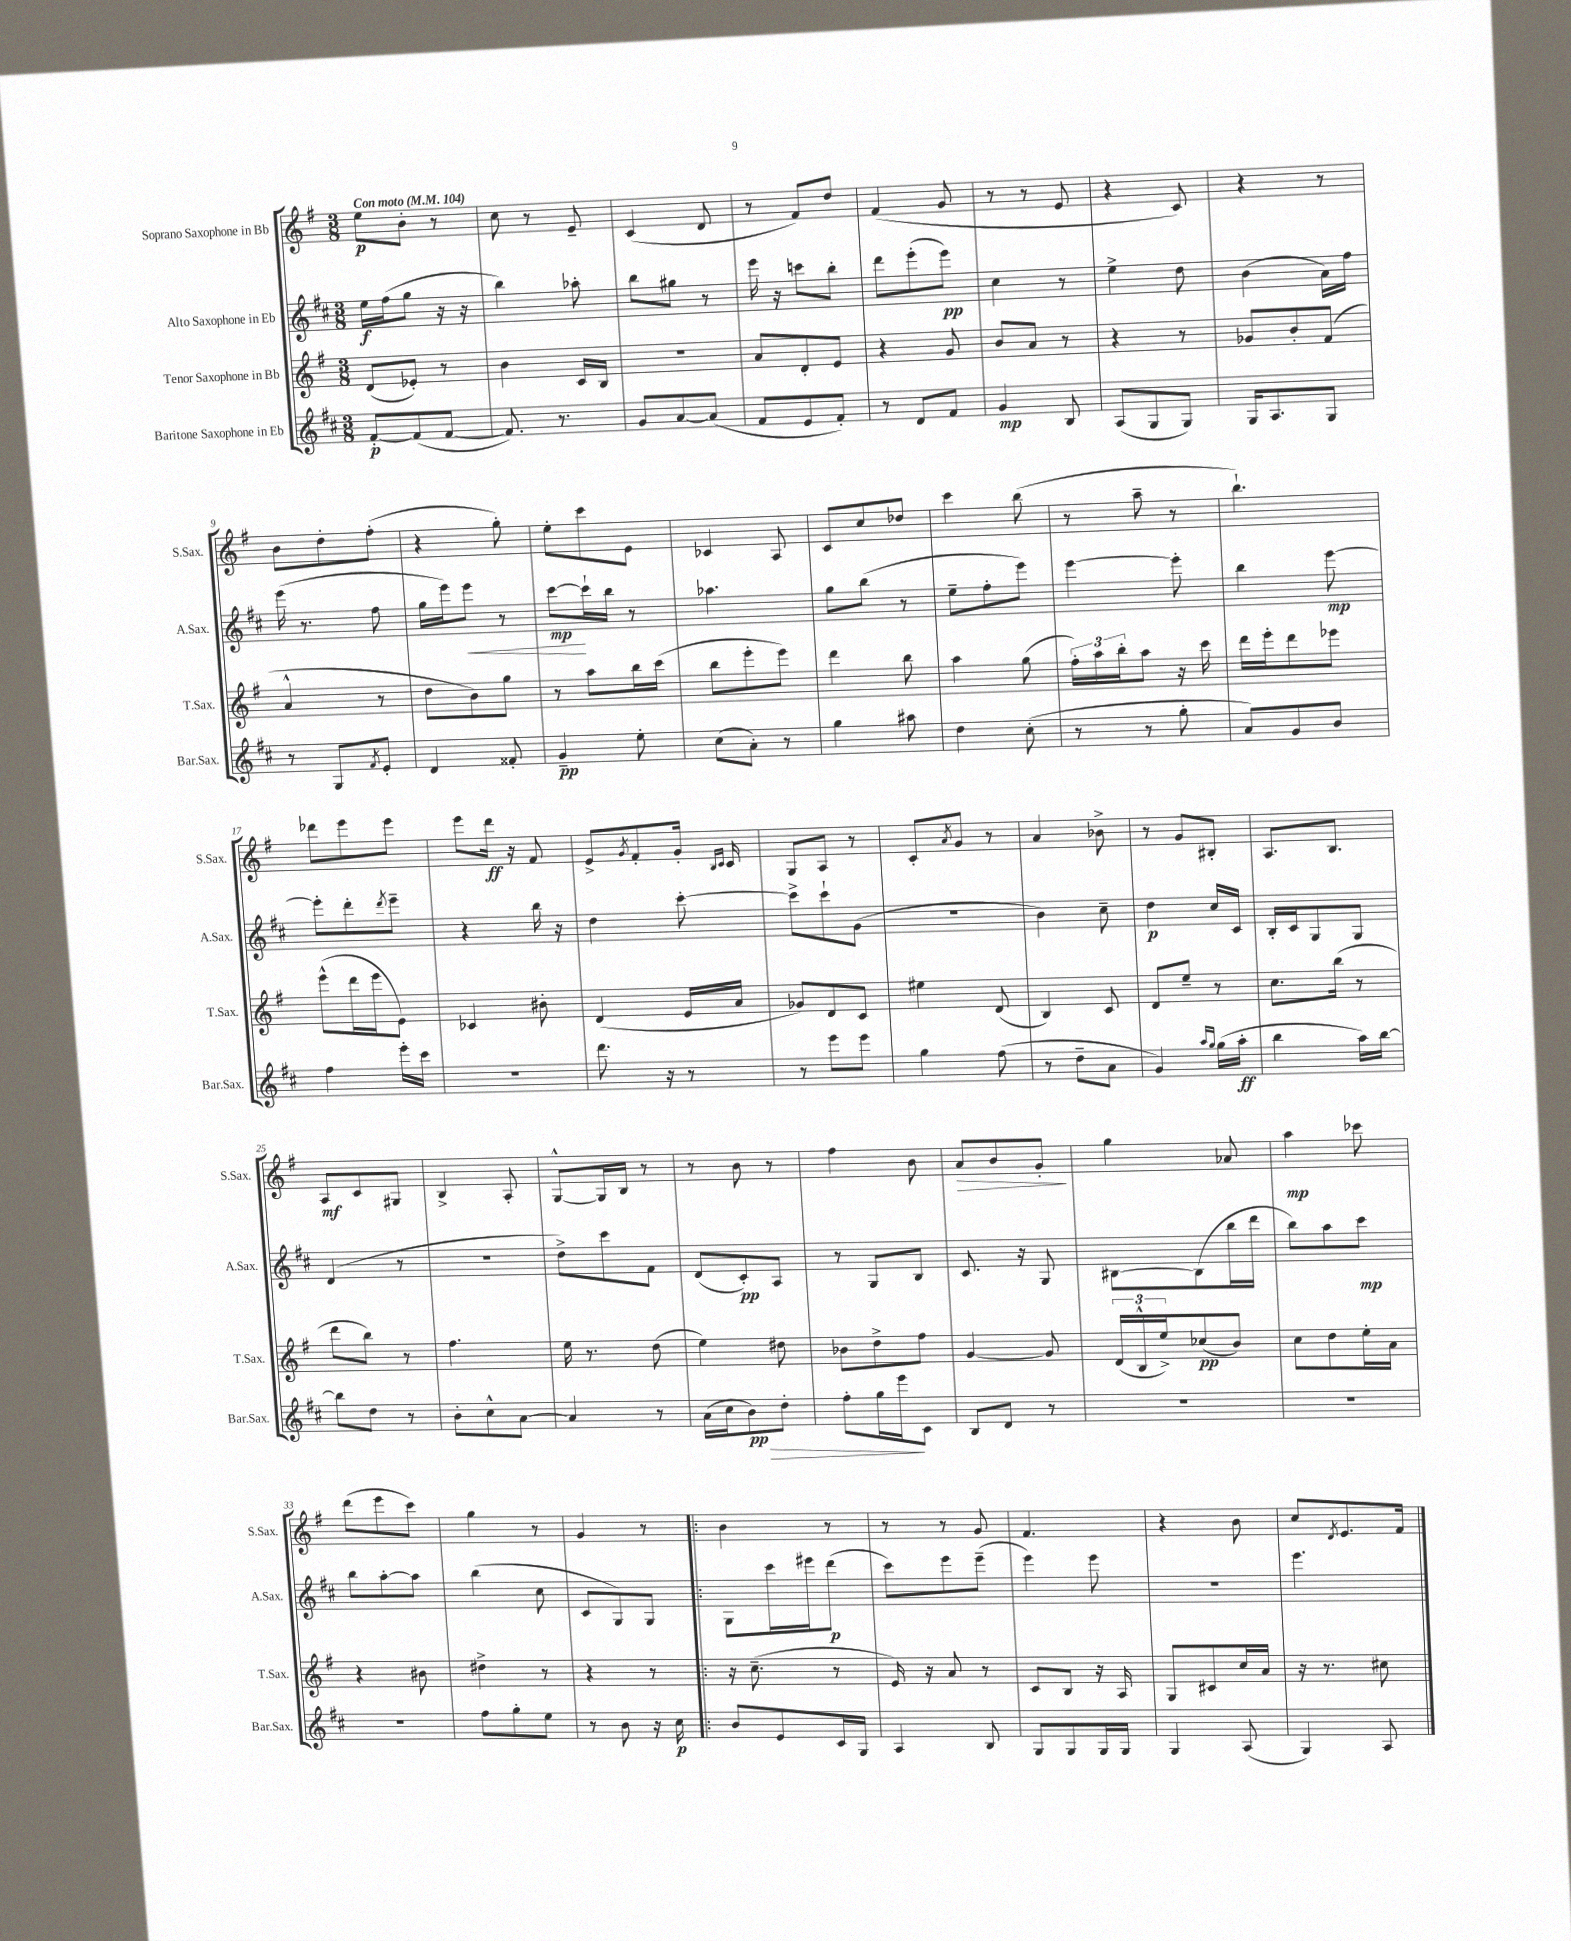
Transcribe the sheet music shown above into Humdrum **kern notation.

**kern	**dynam	**kern	**dynam	**kern	**dynam	**kern	**dynam
*part4	*part4	*part3	*part3	*part2	*part2	*part1	*part1
*staff4	*staff4	*staff3	*staff3	*staff2	*staff2	*staff1	*staff1
*I"Baritone Saxophone in Eb	*	*I"Tenor Saxophone in Bb	*	*I"Alto Saxophone in Eb	*	*I"Soprano Saxophone in Bb	*
*I'Bar.Sax.	*	*I'T.Sax.	*	*I'A.Sax.	*	*I'S.Sax.	*
*clefG2	*	*clefG2	*	*clefG2	*	*clefG2	*
*k[f#c#]	*	*k[f#]	*	*k[f#c#]	*	*k[f#]	*
*M3/8	*	*M3/8	*	*M3/8	*	*M3/8	*
*MM104	*	*MM104	*	*MM104	*	*MM104	*
=1	=1	=1	=1	=1	=1	=1	=1
!	!	!	!	!	!	!LO:TX:a:B:t=Con moto	!
[8f#'/L	p	(8d/L	.	16ee\LL	f	8ee\L	p
.	.	.	.	(16ff#\J	.	.	.
(8f#/]	.	8e-X'/J)	.	8gg\J	.	8b'\J	.
[8f#/J	.	8r	.	16r	.	8r	.
.	.	.	.	16r	.	.	.
=2	=2	=2	=2	=2	=2	=2	=2
8.f#/])	.	4b\	.	4bb\)	.	8cc\	.
.	.	.	.	.	.	8r	.
8.r	.	.	.	.	.	.	.
.	.	16c/LL	.	8aa-X'\	.	8e~/	.
.	.	16B/JJ	.	.	.	.	.
=3	=3	=3	=3	=3	=3	=3	=3
8g/L	.	4.r	.	8bb\L	.	(4c/	.
[8a/	.	.	.	8gg#X\J	.	.	.
(8a/J]	.	.	.	8r	.	8d/	.
=4	=4	=4	=4	=4	=4	=4	=4
8f#/L	.	8a/L	.	16eee\	.	8r	.
.	.	.	.	16r	.	.	.
8e/	.	8d'/	.	8cccn\L	.	8f#/L)	.
8f#'/J)	.	8e/J	.	8bb'\J	.	8dd/J	.
=5	=5	=5	=5	=5	=5	=5	=5
8r	.	4r	.	8ddd\L	.	(4f#/	.
8d/L	.	.	.	(8eee'\	.	.	.
8f#/J	.	8g/	.	8eee\J)	pp	8g/	.
=6	=6	=6	=6	=6	=6	=6	=6
4g/	mp	8b/L	.	4cc#\	.	8r	.
.	.	8a/J	.	.	.	8r	.
8B/	.	8r	.	8r	.	8e/	.
=7	=7	=7	=7	=7	=7	=7	=7
(8A/L	.	4r	.	4ee^\	.	4r	.
8G/	.	.	.	.	.	.	.
8G/J)	.	8r	.	8dd\	.	8c/)	.
=8	=8	=8	=8	=8	=8	=8	=8
16G/KL	.	8g-X/L	.	(4b\	.	4r	.
8.A/	.	.	.	.	.	.	.
.	.	8b'/	.	.	.	.	.
8G/J	.	(8f#/J	.	16a\LL)	.	8r	.
.	.	.	.	16ff#\JJ	.	.	.
!!LO:LB:g=z
=9	=9	=9	=9	=9	=9	=9	=9
8r	.	4a^^/	.	(16eee\	.	8b\L	.
.	.	.	.	8.r	.	.	.
8G/L	.	.	.	.	.	8dd'\	.
8qf#/	.	.	.	.	.	.	.
8e'/J	.	8r	.	8ff#\	.	(8ff#'\J	.
=10	=10	=10	=10	=10	=10	=10	=10
4d/	.	8dd\L	.	16gg\LL	.	4r	.
.	.	.	.	16eee\J)	.	.	.
!	!	!	!	!	!LO:HP:b	!	!
.	.	8b\)	.	8eee\J	<	.	.
8f##X'/	.	8gg\J	.	8r	.	8gg'\)	.
=11	=11	=11	=11	=11	=11	=11	=11
4g~/	pp	8r	.	[8ccc#\L	mp	8ee'\L	.
.	.	8aa\L	.	16ccc#`\L]	[	8ccc\	.
.	.	.	.	16bb\JJ	.	.	.
8ee'\	.	16bb\L	.	8r	.	8e\J	.
.	.	(16ccc\JJ	.	.	.	.	.
=12	=12	=12	=12	=12	=12	=12	=12
(8cc#\L	.	8bb\L	.	4.aa-X\	.	4c-X/	.
8a'\J)	.	8eee'\	.	.	.	.	.
8r	.	8eee\J)	.	.	.	8A/	.
=13	=13	=13	=13	=13	=13	=13	=13
4gg\	.	4ddd\	.	8gg\L	.	8c/L	.
.	.	.	.	(8bb\J	.	8cc/	.
8aa#X\	.	8bb\	.	8r	.	8dd-X/J	.
=14	=14	=14	=14	=14	=14	=14	=14
4dd\	.	4aa\	.	8ee~\L	.	4ccc\	.
.	.	.	.	8ff#'\	.	.	.
(8cc#'\	.	(8gg\	.	8eee\J)	.	(8bb\	.
=15	=15	=15	=15	=15	=15	=15	=15
8r	.	24ff#'\LL)	.	[4eee\	.	8r	.
.	.	24aa\	.	.	.	.	.
.	.	24bb'\J	.	.	.	.	.
8r	.	8aa\J	.	.	.	8aa~\	.
8gg'\	.	16r	.	8eee'\]	.	8r	.
.	.	16ccc\	.	.	.	.	.
=16	=16	=16	=16	=16	=16	=16	=16
8a/L)	.	16ddd\LL	.	4bb\	.	4.bb`\)	.
.	.	16eee'\J	.	.	.	.	.
8g/	.	8ddd\	.	.	.	.	.
8b/J	.	8eee-X\J	.	[8eee\	mp	.	.
!!LO:LB:g=z
=17	=17	=17	=17	=17	=17	=17	=17
4ff#\	.	(8eee^^\L	.	8eee'\L]	.	8ddd-X\L	.
.	.	16ddd\L	.	8ddd'\	.	8eee\	.
.	.	16eee\J	.	.	.	.	.
.	.	.	.	8qddd/	.	.	.
16eee'\LL	.	8e\J)	.	8eee~\J	.	8eee\J	.
16ccc#\JJ	.	.	.	.	.	.	.
=18	=18	=18	=18	=18	=18	=18	=18
4.r	.	4c-X/	.	4r	.	8eee\L	.
.	.	.	.	.	.	16ddd\Jk	ff
.	.	.	.	.	.	16r	.
.	.	8b#X'\	.	16bb\	.	8f#/	.
.	.	.	.	16r	.	.	.
=19	=19	=19	=19	=19	=19	=19	=19
8.ddd\	.	(4d/	.	4dd\	.	8e^/L	.
.	.	.	.	.	.	8qg/	.
.	.	.	.	.	.	8f#'/	.
16r	.	.	.	.	.	.	.
8r	.	16e/LL	.	[8ccc#'\	.	16g'/Jk	.
.	.	.	.	.	.	16qqB/LL	.
.	.	.	.	.	.	16qqc/JJ	.
.	.	16a/JJ	.	.	.	16c/	.
=20	=20	=20	=20	=20	=20	=20	=20
8r	.	8g-X/L)	.	8ccc#^\L]	.	8G/L	.
8eee\L	.	8d/	.	8ccc#`\	.	8A/J	.
8eee\J	.	8c/J	.	(8g\J	.	8r	.
=21	=21	=21	=21	=21	=21	=21	=21
4gg\	.	4ee#X\	.	4.r	.	8c'/L	.
.	.	.	.	.	.	8qa/	.
.	.	.	.	.	.	8g/J	.
(8ff#\	.	(8d/	.	.	.	8r	.
=22	=22	=22	=22	=22	=22	=22	=22
8r	.	4B/)	.	4b\)	.	4a/	.
8dd~\L	.	.	.	.	.	.	.
8a\J	.	8c/	.	8cc#~\	.	8b-X^\	.
=23	=23	=23	=23	=23	=23	=23	=23
4g/)	.	8d/L	.	4dd\	p	8r	.
.	.	8ee~/J	.	.	.	8g/L	.
16qqaa/LL	.	.	.	.	.	.	.
16qqgg/JJ	.	.	.	.	.	.	.
(16gg\LL	.	8r	.	16cc#/LL	.	8B#X'/J	.
16aa'\JJ	ff	.	.	16c#/JJ	.	.	.
=24	=24	=24	=24	=24	=24	=24	=24
4bb\	.	8.cc\L	.	16B'/LL	.	8.A/L	.
.	.	.	.	16c#/J	.	.	.
.	.	.	.	8G/	.	.	.
.	.	(16bb\Jk	.	.	.	8.B/J	.
16aa\LL)	.	8r	.	8G/J	.	.	.
[16bb\JJ	.	.	.	.	.	.	.
!!LO:LB:g=z
=25	=25	=25	=25	=25	=25	=25	=25
8bb\L]	.	8ddd\L	.	(4d/	.	8A/L	mf
8dd\J	.	8bb\J)	.	.	.	8c/	.
8r	.	8r	.	8r	.	8G#X/J	.
=26	=26	=26	=26	=26	=26	=26	=26
8b'\L	.	4.ff#\	.	4.r	.	4B^/	.
8cc#^^\	.	.	.	.	.	.	.
[8a\J	.	.	.	.	.	8A'/	.
=27	=27	=27	=27	=27	=27	=27	=27
4a/]	.	16ee\	.	8dd^\L)	.	[8G^^/L	.
.	.	8.r	.	.	.	.	.
.	.	.	.	8ccc#\	.	16G/L]	.
.	.	.	.	.	.	16B/JJ	.
8r	.	(8dd\	.	8f#\J	.	8r	.
=28	=28	=28	=28	=28	=28	=28	=28
(16a\LL	.	4ee\)	.	(8d/L	.	8r	.
16cc#\J	.	.	.	.	.	.	.
!	!LO:HP:b	!	!	!	!	!	!
8b\)	> pp	.	.	8c#'/)	pp	8b\	.
8dd'\J	.	8dd#X\	.	8A/J	.	8r	.
=29	=29	=29	=29	=29	=29	=29	=29
8ff#'\L	.	8b-X\L	.	8r	.	4ff#\	.
16gg\L	.	8dd^\	.	8G/L	.	.	.
16eee\J	.	.	.	.	.	.	.
8c#\J	]	8ff#\J	.	8B/J	.	8b\	.
=30	=30	=30	=30	=30	=30	=30	=30
!	!	!	!	!	!	!	!LO:HP:b
8B/L	.	[4g/	.	8.c#/	.	8a/L	>
8d/J	.	.	.	.	.	8b/	.
.	.	.	.	16r	.	.	.
8r	.	8g/]	.	8G/	.	8g'/J	.
.	.	.	.	.	.	.	]
=31	=31	=31	=31	=31	=31	=31	=31
4.r	.	(24d/LL	.	[8B#X\L	.	4gg\	.
.	.	24B^^/	.	.	.	.	.
.	.	24ee^/J)	.	.	.	.	.
.	.	(8cc-X/	pp	(8B#\]	.	.	.
.	.	8b/J)	.	16bb\L	.	8a-X/	.
.	.	.	.	16ddd\JJ	.	.	.
=32	=32	=32	=32	=32	=32	=32	=32
4.r	.	8cc\L	.	8bb\L)	.	4aa\	mp
.	.	8dd\	.	8aa\	.	.	.
.	.	16ee'\L	.	8ccc#\J	mp	8ccc-X\	.
.	.	16a\JJ	.	.	.	.	.
!!LO:LB:g=z
=33	=33	=33	=33	=33	=33	=33	=33
4.r	.	4r	.	8bb\L	.	(8ddd\L	.
.	.	.	.	[8aa'\	.	8eee\	.
.	.	8b#X\	.	8aa\J]	.	8ccc\J)	.
=34	=34	=34	=34	=34	=34	=34	=34
8ff#\L	.	4dd#X^\	.	(4bb\	.	4gg\	.
8gg'\	.	.	.	.	.	.	.
8ee\J	.	8r	.	8cc#\	.	8r	.
=35	=35	=35	=35	=35	=35	=35	=35
8r	.	4r	.	8c#/L	.	4g/	.
8b\	.	.	.	8G/)	.	.	.
16r	.	8r	.	8G/J	.	8r	.
16cc#\	p	.	.	.	.	.	.
=36!|:	=36!|:	=36!|:	=36!|:	=36!|:	=36!|:	=36!|:	=36!|:
8b/L	.	16r	.	8G\L	.	4b\	.
.	.	(8.cc~\	.	.	.	.	.
8e/	.	.	.	16ccc#\L	.	.	.
.	.	.	.	16eee#X\J	.	.	.
16c#/L	.	8r	.	(8ddd\J	p	8r	.
16G/JJ	.	.	.	.	.	.	.
=37	=37	=37	=37	=37	=37	=37	=37
4A/	.	16e/)	.	8ccc#\L)	.	8r	.
.	.	16r	.	.	.	.	.
.	.	8a/	.	8eee\	.	8r	.
8B/	.	8r	.	(8eee~\J	.	8g/	.
=38	=38	=38	=38	=38	=38	=38	=38
8G/L	.	8c/L	.	4eee\)	.	4.f#/	.
8G/	.	8B/J	.	.	.	.	.
16G/L	.	16r	.	8eee\	.	.	.
16G/JJ	.	16A/	.	.	.	.	.
=39	=39	=39	=39	=39	=39	=39	=39
4G/	.	8G/L	.	4.r	.	4r	.
.	.	8c#X/	.	.	.	.	.
(8A/	.	16cc/L	.	.	.	8b\	.
.	.	16a/JJ	.	.	.	.	.
=40	=40	=40	=40	=40	=40	=40	=40
4G/)	.	16r	.	4.eee\	.	8cc/L	.
.	.	8.r	.	.	.	.	.
.	.	.	.	.	.	8qd/	.
.	.	.	.	.	.	8.e/	.
8A/	.	8cc#X\	.	.	.	.	.
.	.	.	.	.	.	16f#/Jk	.
==	==	==	==	==	==	==	==
*-	*-	*-	*-	*-	*-	*-	*-
